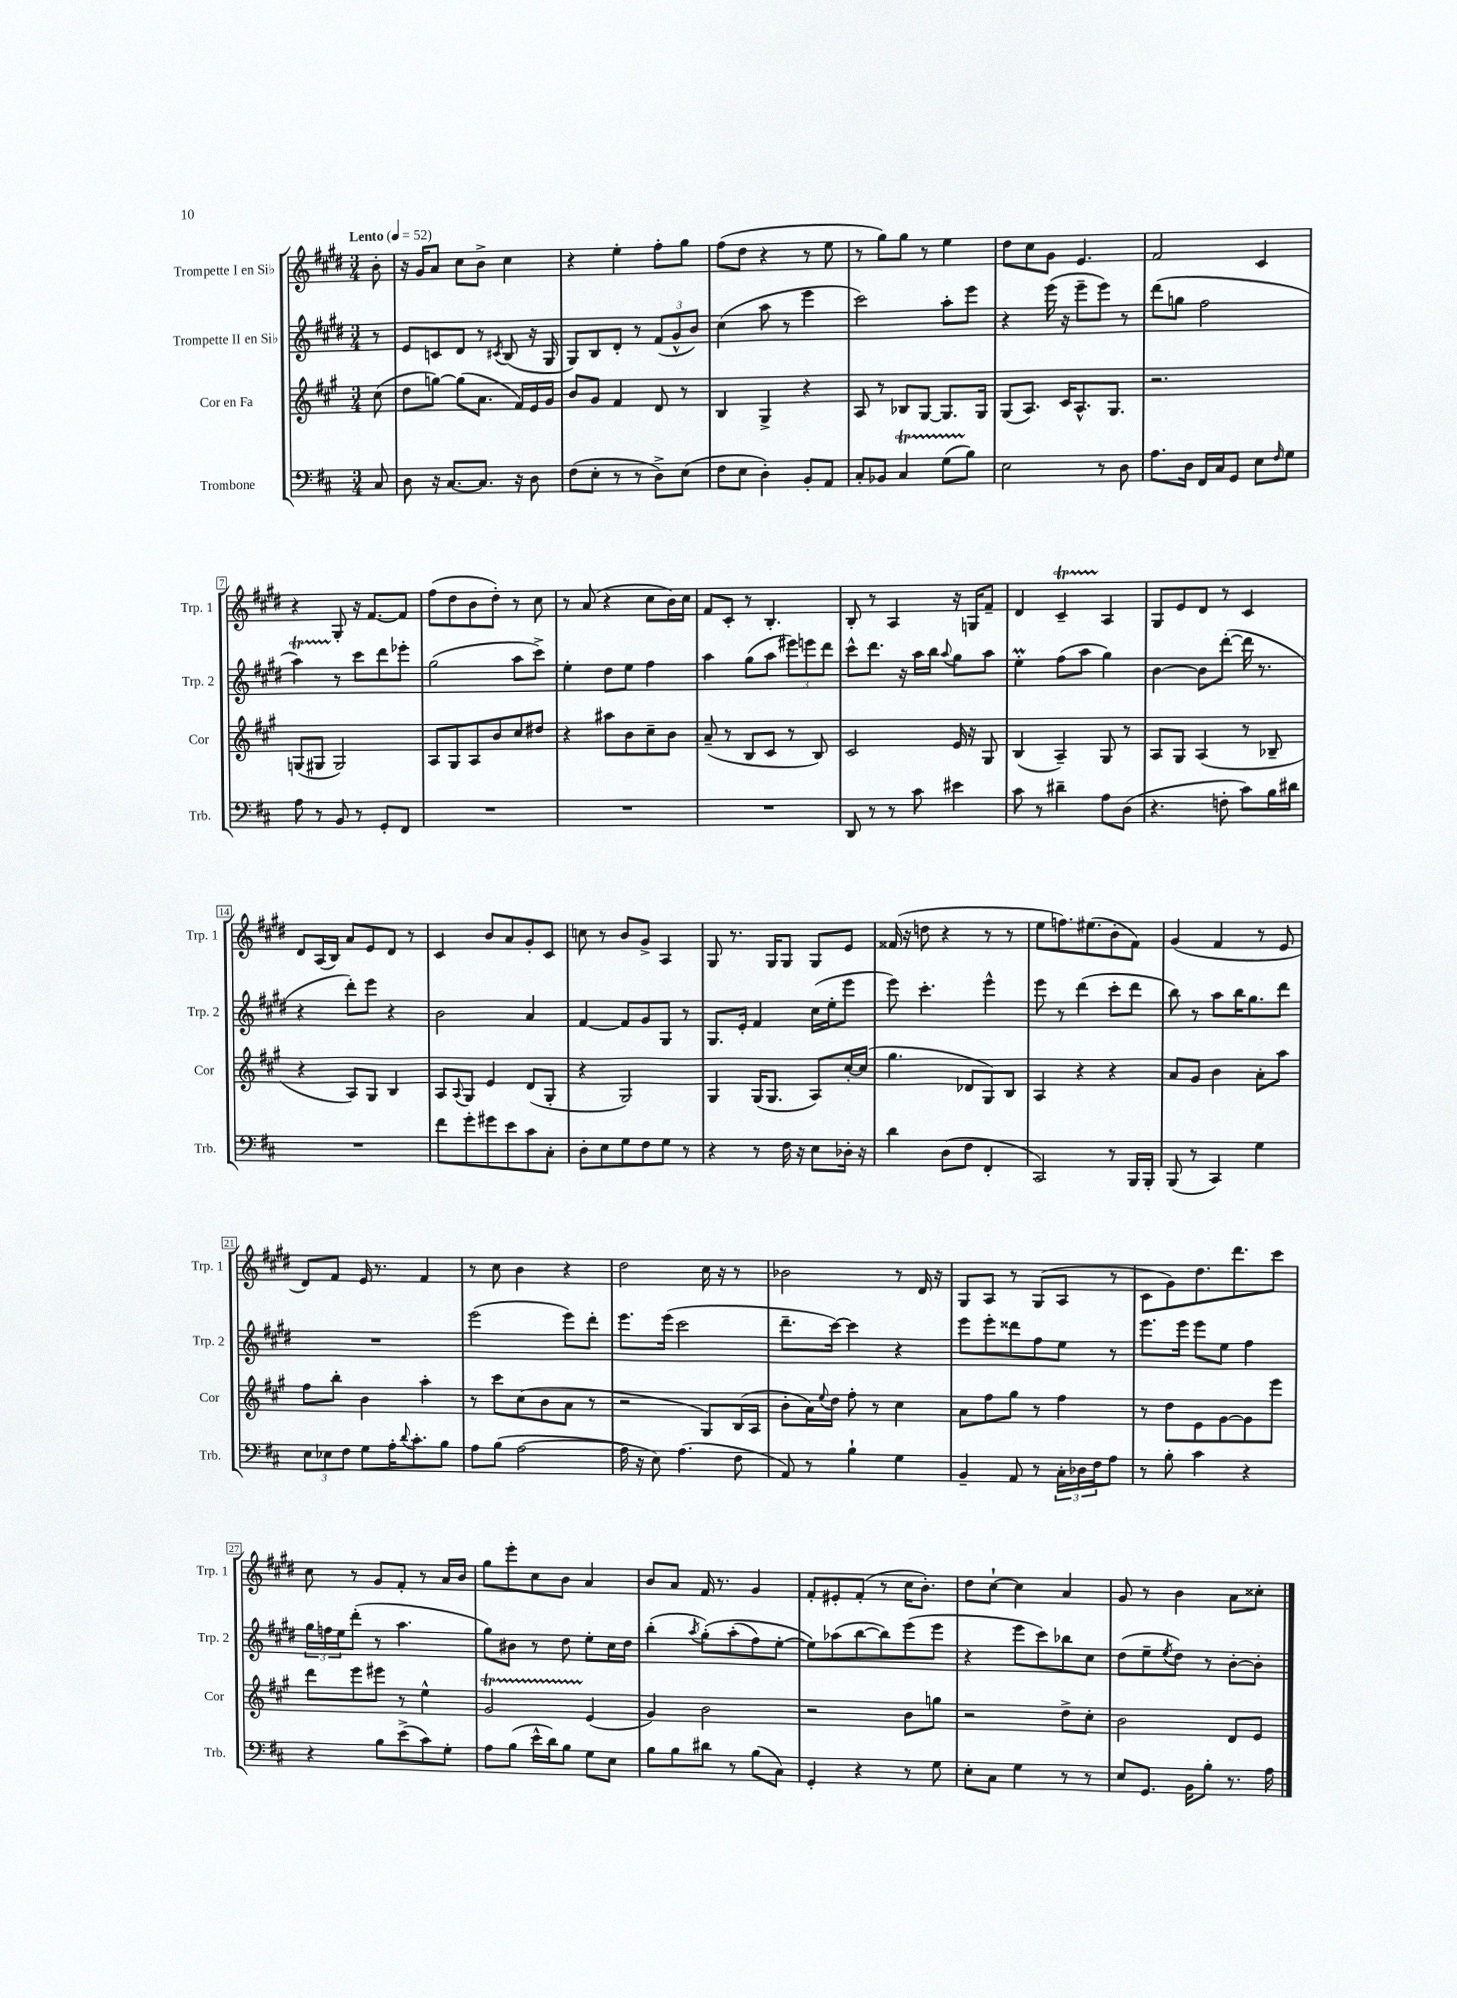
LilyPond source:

<<
\new StaffGroup <<
\new Staff = "s0" \with { instrumentName = "Trompette I en Sib" shortInstrumentName = "Trp. 1" } {
    \clef treble \key e \major \numericTimeSignature \time 3/4 \partial 8 \tempo "Lento" 4 = 52
    b'8-. |
    r16 gis'16 a'8 cis''8 b'8-> cis''4 |
    r4 e''4-. fis''8-. gis''8 |
    fis''8( dis''8 r4 r8 e''8 |
    r8 gis''8) gis''8 r8 e''4 |
    dis''8 cis''8 gis'8 e'4. |
    fis'2 cis'4 |
    r4 gis8-. r16 fis'8.~ fis'8 |
    fis''8( dis''8 b'8 dis''8-.) r8 cis''8 |
    r8 a'8( r4 cis''8 b'16) cis''16 |
    fis'8 cis'8-. r8 b4.-. |
    b8-. r8 a4 r16 g16 fis'8-- |
    dis'4 cis'4--\startTrillSpan a4\stopTrillSpan |
    gis8 e'8 dis'8 r8 cis'4 |
    dis'8 a16( b16) a'8 e'8 dis'8 r8 |
    cis'4 b'8 a'8 gis'8-. cis'8 |
    c''8 r8 b'8 gis'8-> a4 |
    gis8 r8. gis16 gis8 gis8 e'8 |
    fisis'16( r16 d''8 r4 r8 r8 |
    e''8 f''8.) eis''8.( b'8-. fis'8) |
    gis'4( fis'4 r8 e'8 |
    dis'8) fis'8 e'16 r8. fis'4 |
    r8 cis''8 b'4 r4 |
    dis''2 cis''16 r16 r8 |
    bes'2 r8 dis'16 r16 |
    gis8 a8 r8 gis8( a8 r8 |
    cis'8 gis'8) dis''8. dis'''8. cis'''8 |
    cis''8 r8 gis'8 fis'8-. r8 a'16 b'16 |
    gis''8 e'''8-. cis''8 b'8 a'4 |
    b'8 a'8 fis'16 r8. gis'4 |
    fis'8-. eis'8-. fis'8-.( r8 cis''16 b'8.-.) |
    dis''8 cis''8~-! cis''4 a'4 |
    gis'8 r8 b'4 a'8 cisis''8-. \bar "|." |
}
\new Staff = "s1" \with { instrumentName = "Trompette II en Sib" shortInstrumentName = "Trp. 2" } {
    \clef treble \key e \major \numericTimeSignature \time 3/4 \partial 8
    r8 |
    e'8 c'8 dis'8 r8 \acciaccatura { cis'8 } b8( r16 gis16 |
    gis8) b8 dis'8-. r8 \tuplet 3/2 { fis'8( gis'8-^ b'8) } |
    cis''4( a''8 r8 e'''4 |
    cis'''2) a''8-. e'''8 |
    r4 e'''16( r16 e'''8-- e'''8) r8 |
    dis'''8( g''8 fis''2 |
    a''4\startTrillSpan) r8\stopTrillSpan cis'''8 dis'''8 ees'''8-. |
    gis''2( a''8 cis'''8->) |
    e''4-. dis''8 e''8 fis''4 |
    a''4 gis''8( a''8 \tuplet 3/2 { eis'''8) e'''8 dis'''8 } |
    cis'''8-^ dis'''8. r16 a''16 b''16 \appoggiatura { a''8 } gis''8 a''8 |
    e''4-.\prall fis''8( a''8 gis''4) |
    b'4~ b'8 dis'''8~-.( dis'''16 r8. |
    r4 dis'''8-.) e'''8 r4 |
    b'2 a'4 |
    fis'4~ fis'8 gis'8 gis8 r8 |
    gis8. e'16-. fis'4 cis''16( e''16-. e'''8 |
    e'''8) cis'''4.-. e'''4-^ |
    e'''8 r8 dis'''4( cis'''8-. dis'''8 |
    b''8) r8 a''8 b''16 gis''8. dis'''8 |
    R2. |
    e'''2( e'''8) dis'''8-. |
    e'''8. e'''16( cis'''2 |
    dis'''8.-- cis'''16~) cis'''4 r4 |
    e'''8 e'''8-. disis'''8 fis''8 e''8 r8 |
    e'''8. e'''16 e'''8 e''8 fis''4 |
    \tuplet 3/2 { gis''16 f''16 e''16 } dis'''8-.( r8 a''4. |
    gis''8) bis'8 r8 dis''8 e''8-. cis''16 dis''16 |
    b''4-.( \acciaccatura { a''8 } gis''8-.)\( a''8-.( fis''8) e''8~-. |
    e''8\) aes''8( b''8~ b''8) e'''8( e'''8 |
    r4 e'''8 cis'''8) bes''8 cis''8 |
    dis''8( e''8-- \acciaccatura { e''8 } dis''8) r8 b'8~-. b'8-. \bar "|." |
}
\new Staff = "s2" \with { instrumentName = "Cor en Fa" shortInstrumentName = "Cor" } {
    \clef treble \key a \major \numericTimeSignature \time 3/4 \partial 8
    cis''8( |
    d''8 g''8~) g''8( a'8. fis'16) e'16 gis'16 |
    b'8 gis'8 fis'4 d'8 r8 |
    b4 gis4-> r4 |
    a8 r8 bes8 gis8~ gis8. gis16 |
    gis8( a8.) cis'16 a8.-^ gis8. |
    r2. |
    g8( gis8 gis2) |
    a8 gis8 a8 b'8 cis''8 dis''8 |
    r4 ais''8 b'8 cis''8-- b'8 |
    a'8--( r8 b8 cis'8 r8 b8) |
    cis'2 e'16 r16 gis8 |
    b4( a4--) gis8 r8 |
    a8 gis8 a4( r8 bes8-- |
    r4 a8) gis8 b4 |
    a8 \appoggiatura { a8 } gis8 e'4 d'8( gis8-. |
    r4 gis2) |
    gis4 gis16( gis8. a8) cis''16~-. cis''16( |
    gis''4. des'8 gis8) b8 |
    a4 r4 r4 |
    a'8 gis'8 b'4 a'8-. a''8 |
    fis''8 b''8-. b'4 a''4-. |
    r8 cis'''8 cis''8( b'8 a'8 r8 |
    r2 gis8) b16( a16 |
    b'8-. a'16) \appoggiatura { e''8 } d''16 fis''8-. r8 cis''4 |
    a'8 fis''8 gis''8 r8 fis''4 |
    r8 d''8 e'8 gis'8~ gis'8 e'''8 |
    d'''8 e'''8 eis'''8 r8 e''4-^ |
    gis'2\startTrillSpan e'4\stopTrillSpan( |
    gis'4) b'2 |
    r2 b'8 g''8 |
    r2 d''8-> cis''8-. |
    b'2 d'8 e'8 \bar "|." |
}
\new Staff = "s3" \with { instrumentName = "Trombone" shortInstrumentName = "Trb." } {
    \clef bass \key d \major \numericTimeSignature \time 3/4 \partial 8
    cis8 |
    d8 r16 cis8.~ cis8. r16 d8 |
    fis8( e8-. r8 r8 d8->) e8( |
    fis8 e8 d4-.) b,8-. a,8 |
    cis8-. bes,8 cis4\startTrillSpan g8( b8\stopTrillSpan) |
    e2 r8 d8 |
    a8. d16 fis,16 cis16 g,8 e8 \grace { fis16 } g8 |
    a8 r8 b,8 r8 g,8-. fis,8 |
    R2. |
    R2. |
    R2. |
    d,8 r8 r8 cis'8 eis'4 |
    cis'8 r8 dis'4-- a8 d8( |
    r4. f8-. cis'8) b16 dis'16 |
    R2. |
    fis'8 g'8-. gis'8 e'8 cis'8 cis8-. |
    d8-. e8 g8 fis8 g8 r8 |
    r4 r8 fis16 r16 e8 des16-. r16 |
    d'4 d8( fis8 fis,4-. |
    cis,2) r8 b,,16 b,,16-. |
    b,,8( r8 cis,4) g4 |
    \tuplet 3/2 { e8 ees8 fis8 } g8 a16-. \appoggiatura { d'8 } cis'8.-. b8 |
    a8 b8( a2~ |
    a16 r16 e8) a4.( fis8 |
    a,8) r8 b4-! g4 |
    b,4-- a,8 r8 \tuplet 3/2 { cis16-. des16 fis16 } a8 |
    r8 b8-. cis'4 r4 |
    r4 b8 e'8->( cis'8) g8-. |
    a8 b8( e'16-^ d'16) b8 g8 e8 |
    b8 b8 dis'8 r8 b8( cis8) |
    g,4-. r4 r8 g8 |
    e8-. cis8 g4 r8 r8 |
    e8 g,8. b,16 b8-. r8. a16 \bar "|." |
}
>>
>>
\layout { \context { \Score \override BarNumber.stencil = #(make-stencil-boxer 0.1 0.3 ly:text-interface::print) } }
